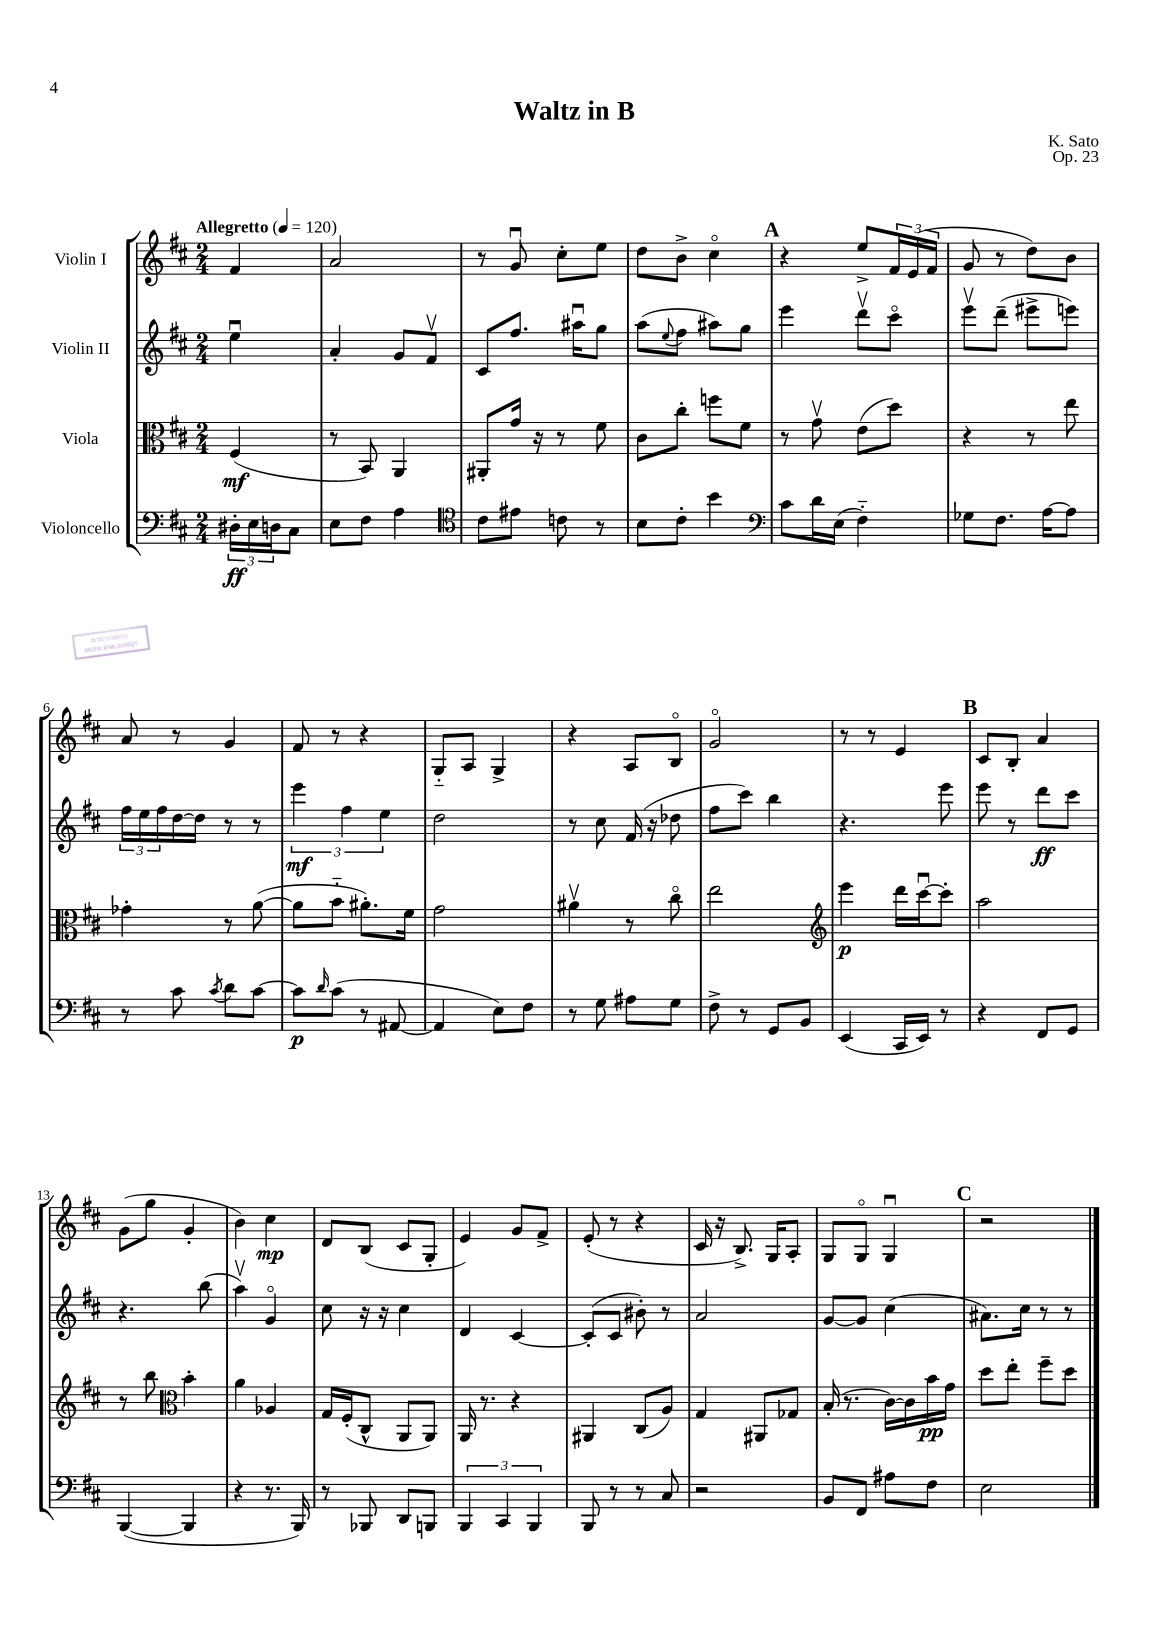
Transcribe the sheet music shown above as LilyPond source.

\header { title = "Waltz in B" composer = "K. Sato" opus = "Op. 23" }
<<
\new StaffGroup <<
\new Staff = "s0" \with { instrumentName = "Violin I" } {
    \clef treble \key d \major \numericTimeSignature \time 2/4 \partial 4 \tempo "Allegretto" 4 = 120
    fis'4 |
    a'2 |
    r8 g'8\downbow cis''8-. e''8 |
    d''8 b'8-> cis''4\flageolet |
    \mark \markup { \bold "A" } r4 e''8-> \tuplet 3/2 { fis'16 e'16( fis'16 } |
    g'8 r8 d''8) b'8 |
    a'8 r8 g'4 |
    fis'8 r8 r4 |
    g8-_ a8 g4-> |
    r4 a8 b8\flageolet |
    g'2\flageolet |
    r8 r8 e'4 |
    \mark \markup { \bold "B" } cis'8 b8-. a'4 |
    g'8( g''8 g'4-. |
    b'4) cis''4\mp |
    d'8 b8( cis'8 g8-. |
    e'4) g'8 fis'8-> |
    e'8-.( r8 r4 |
    cis'16 r16 b8.->) g16 a8-. |
    g8 g8\flageolet g4\downbow |
    \mark \markup { \bold "C" } r2 \bar "|." |
}
\new Staff = "s1" \with { instrumentName = "Violin II" } {
    \clef treble \key d \major \numericTimeSignature \time 2/4 \partial 4
    e''4\downbow |
    a'4-. g'8 fis'8\upbow |
    cis'8 fis''8. ais''16\downbow g''8 |
    a''8( \appoggiatura { e''8 } fis''8 ais''8) g''8 |
    \mark \markup { \bold "A" } e'''4 d'''8\upbow cis'''8\flageolet |
    e'''8\upbow d'''8--( eis'''8-> e'''8) |
    \tuplet 3/2 { fis''16 e''16 fis''16 } d''16~ d''16 r8 r8 |
    \tuplet 3/2 { e'''4\mf fis''4 e''4 } |
    d''2 |
    r8 cis''8 fis'16( r16 des''8 |
    fis''8 cis'''8) b''4 |
    r4. e'''8 |
    \mark \markup { \bold "B" } e'''8 r8 d'''8\ff cis'''8 |
    r4. b''8( |
    a''4\upbow) g'4\flageolet |
    cis''8 r16 r16 cis''4 |
    d'4 cis'4~ |
    cis'8-.( cis'8 bis'8-.) r8 |
    a'2 |
    g'8~ g'8 cis''4( |
    \mark \markup { \bold "C" } ais'8.) cis''16 r8 r8 \bar "|." |
}
\new Staff = "s2" \with { instrumentName = "Viola" } {
    \clef alto \key d \major \numericTimeSignature \time 2/4 \partial 4
    fis4\mf( |
    r8 b,8) a,4 |
    ais,8-. g'16 r16 r8 fis'8 |
    cis'8 cis''8-. f''8 fis'8 |
    \mark \markup { \bold "A" } r8 g'8\upbow e'8( d''8) |
    r4 r8 e''8 |
    ges'4-. r8 a'8~( |
    a'8 b'8-_ ais'8.-.) fis'16 |
    g'2 |
    ais'4\upbow r8 cis''8\flageolet |
    e''2 |
    \clef treble e'''4\p d'''16 cis'''16~\downbow cis'''8-. |
    \mark \markup { \bold "B" } a''2 |
    r8 b''8 \clef alto b'4-. |
    a'4 aes4 |
    g16 fis16-.( cis8-^ a,8 a,8) |
    a,16 r8. r4 |
    ais,4 cis8( a8) |
    g4 ais,8 ges8 |
    b16-.( r8. cis'16~) cis'16 b'16\pp g'16 |
    \mark \markup { \bold "C" } d''8 e''8-. fis''8-- d''8 \bar "|." |
}
\new Staff = "s3" \with { instrumentName = "Violoncello" } {
    \clef bass \key d \major \numericTimeSignature \time 2/4 \partial 4
    \tuplet 3/2 { dis16-.\ff e16 d16 } cis8 |
    e8 fis8 a4 |
    \clef tenor cis'8 eis'8 c'8 r8 |
    b8 cis'8-. b'4 |
    \mark \markup { \bold "A" } \clef bass cis'8 d'16 e16( fis4-_) |
    ges8 fis8. a16~ a8 |
    r8 cis'8 \acciaccatura { cis'8 } d'8 cis'8~ |
    cis'8\p \grace { d'16 } cis'8( r8 ais,8~ |
    ais,4 e8) fis8 |
    r8 g8 ais8 g8 |
    fis8-> r8 g,8 b,8 |
    e,4( cis,16 e,16) r8 |
    \mark \markup { \bold "B" } r4 fis,8 g,8 |
    b,,4~( b,,4 |
    r4 r8. b,,16) |
    r8 bes,,8 d,8 b,,8 |
    \tuplet 3/2 { b,,4 cis,4 b,,4 } |
    b,,8 r8 r8 cis8 |
    r2 |
    b,8 fis,8 ais8 fis8 |
    \mark \markup { \bold "C" } e2 \bar "|." |
}
>>
>>
